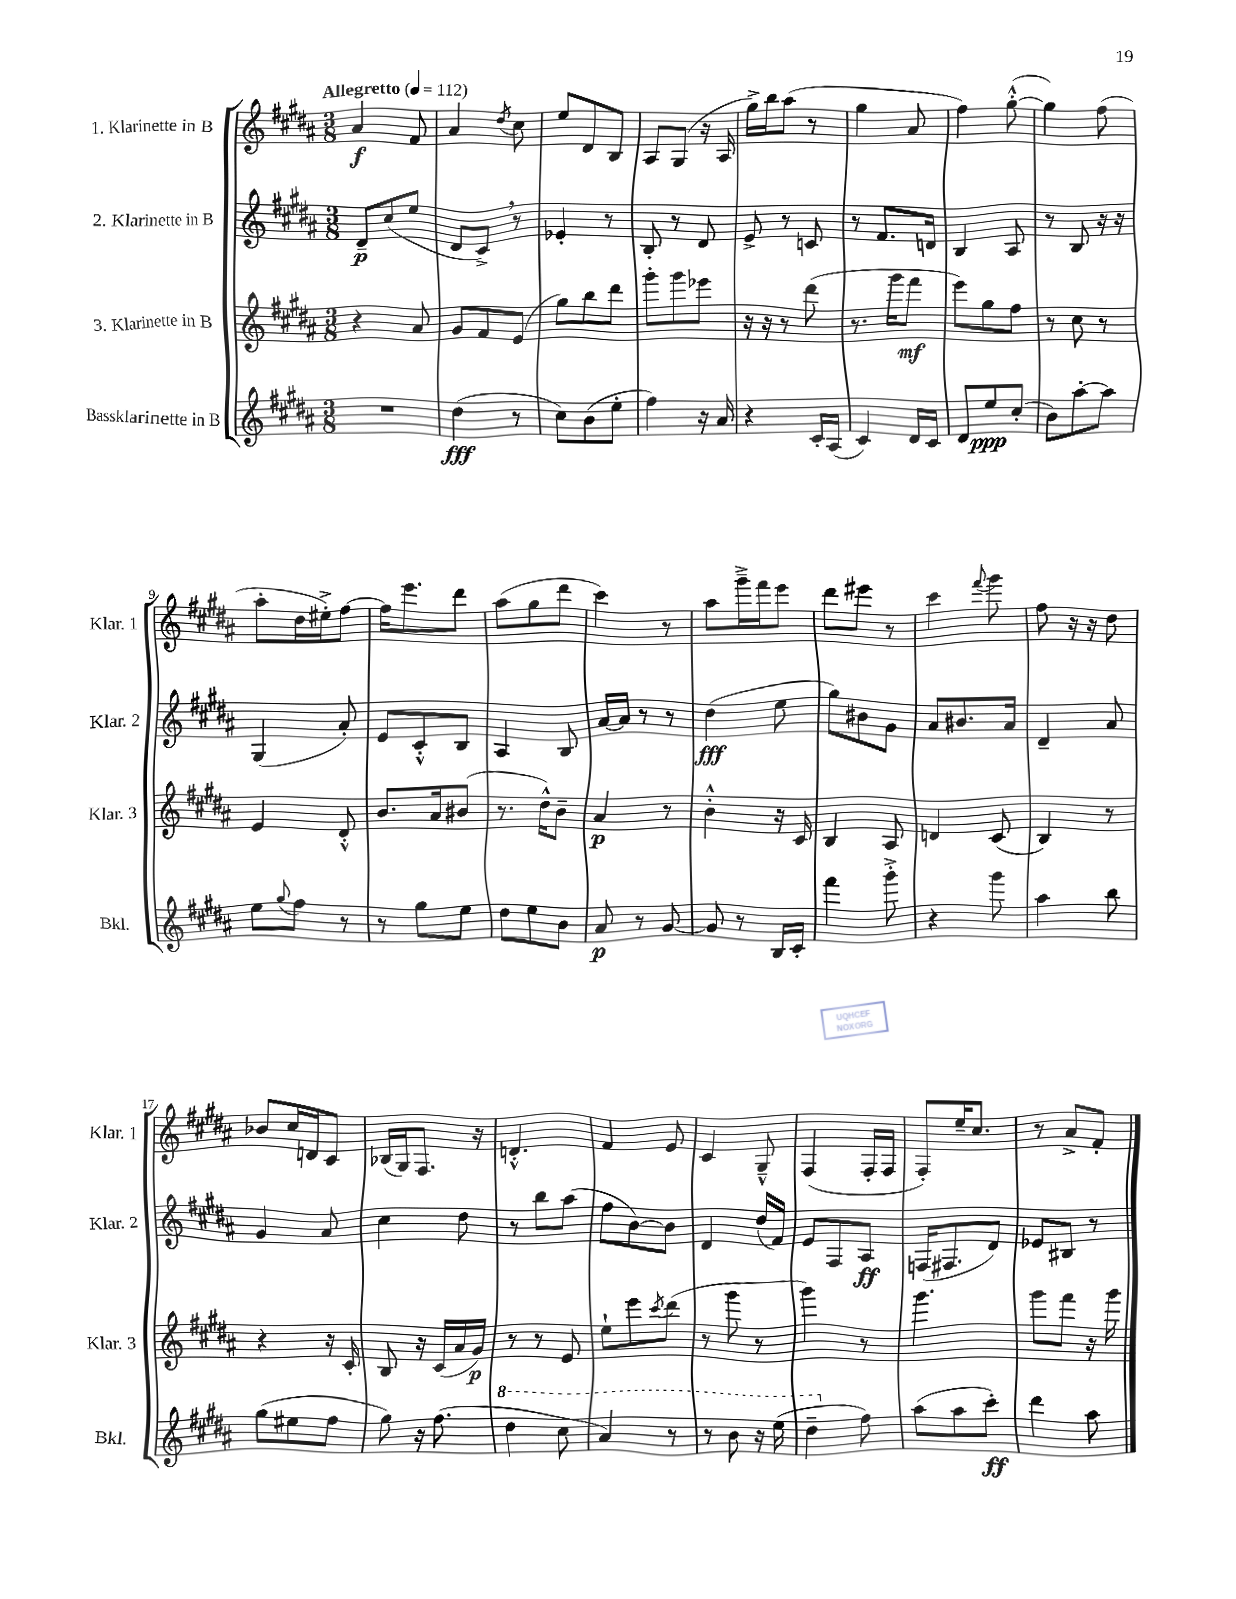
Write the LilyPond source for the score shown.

<<
\new StaffGroup <<
\new Staff = "s0" \with { instrumentName = "1. Klarinette in B" shortInstrumentName = "Klar. 1" } {
    \clef treble \key b \major \numericTimeSignature \time 3/8 \tempo "Allegretto" 4 = 112
    ais'4\f fis'8 |
    ais'4 \acciaccatura { dis''8 } cis''8 |
    e''8 dis'8 b8 |
    ais8 gis8( r16 ais16 |
    gis''16->) b''16 ais''8( r8 |
    gis''4 ais'8 |
    fis''4) gis''8~-.-^( |
    gis''4) fis''8( |
    ais''8-. dis''16 eis''16-.->) fis''8~ |
    fis''16 e'''8. dis'''8 |
    ais''8( gis''8 dis'''8 |
    cis'''4) r8 |
    ais''8 gis'''16---> fis'''16 e'''8 |
    dis'''8 eis'''8 r8 |
    cis'''4 \appoggiatura { fis'''8 } gis'''8 |
    fis''8 r16 r16 dis''8 |
    bes'8 cis''16 d'16 cis'8 |
    bes16( gis16) fis8. r16 |
    d'4.-.-^ |
    fis'4 e'8 |
    cis'4 gis8---^ |
    fis4( fis16-. fis16 |
    fis8-.) e''16-- cis''8. |
    r8 ais'8-> fis'8-. \bar "|." |
}
\new Staff = "s1" \with { instrumentName = "2. Klarinette in B" shortInstrumentName = "Klar. 2" } {
    \clef treble \key b \major \numericTimeSignature \time 3/8
    dis'8--\p cis''8( e''8 |
    dis'8 cis'8->) \breathe r8 |
    ees'4-. r8 |
    b8-. r8 dis'8 |
    e'8-> r8 c'8 |
    r8 fis'8. d'16 |
    b4 ais8 |
    r8 b8 r16 r16 |
    gis4( ais'8-.) |
    e'8 cis'8-.-^ b8 |
    ais4 b8 |
    ais'16~ ais'16 r8 r8 |
    dis''4\fff( e''8 |
    gis''8) bis'8 gis'8 |
    ais'8 bis'8. ais'16 |
    dis'4-- ais'8 |
    gis'4 ais'8 |
    cis''4 dis''8 |
    r8 b''8 ais''8( |
    fis''8 b'8~) b'8 |
    dis'4 dis''16( fis'16) |
    e'8 fis8 ais8\ff |
    f16( fis8. dis'8) |
    ees'8 bis8 r8 \bar "|." |
}
\new Staff = "s2" \with { instrumentName = "3. Klarinette in B" shortInstrumentName = "Klar. 3" } {
    \clef treble \key b \major \numericTimeSignature \time 3/8
    r4 ais'8 |
    gis'8 fis'8 e'8( |
    gis''8) b''8 dis'''8 |
    gis'''8-. gis'''8 ees'''8 |
    r16 r16 r8 dis'''8( |
    r8. gis'''16 fis'''8\mf |
    e'''8) gis''8 fis''8 |
    r8 cis''8 r8 |
    e'4 dis'8-.-^ |
    b'8. ais'16 bis'8( |
    r8. dis''16-^) b'8-- |
    ais'4\p r8 |
    b'4-.-^ r16 cis'16 |
    b4 ais8 |
    d'4 cis'8( |
    b4) r8 |
    r4 r16 cis'16-. |
    b8 r16 cis'16( ais'16 gis'16\p) |
    r8 r8 e'8 |
    e''8-! e'''8 \acciaccatura { cis'''8 } dis'''8( |
    r8 gis'''8 r8 |
    gis'''4) r8 |
    gis'''4. |
    gis'''8 fis'''8 r16 gis'''16 \bar "|." |
}
\new Staff = "s3" \with { instrumentName = "Bassklarinette in B" shortInstrumentName = "Bkl." } {
    \clef treble \key b \major \numericTimeSignature \time 3/8
    R4. |
    dis''4\fff( r8 |
    cis''8) b'8( e''8-. |
    fis''4) r16 ais'16 |
    r4 cis'16-. ais16( |
    cis'4) dis'16 cis'16 |
    dis'8 e''8\ppp cis''8-.( |
    b'8) ais''8~-. ais''8 |
    e''8 \appoggiatura { gis''8 } fis''8 r8 |
    r8 gis''8 e''8 |
    dis''8 e''8 b'8 |
    ais'8\p r8 gis'8~ |
    gis'8 r8 b16 cis'16-. |
    fis'''4 gis'''8-.-> |
    r4 gis'''8 |
    ais''4 b''8 |
    gis''8( eis''8 fis''8 |
    gis''8) r16 fis''8.( |
    \ottava #1 dis'''4 cis'''8 |
    ais''4) r8 |
    r8 b''8 r16 e'''16( |
    dis'''4-- \ottava #0 fis''8) |
    ais''8( ais''8 cis'''8-.\ff) |
    dis'''4 ais''8 \bar "|." |
}
>>
>>
